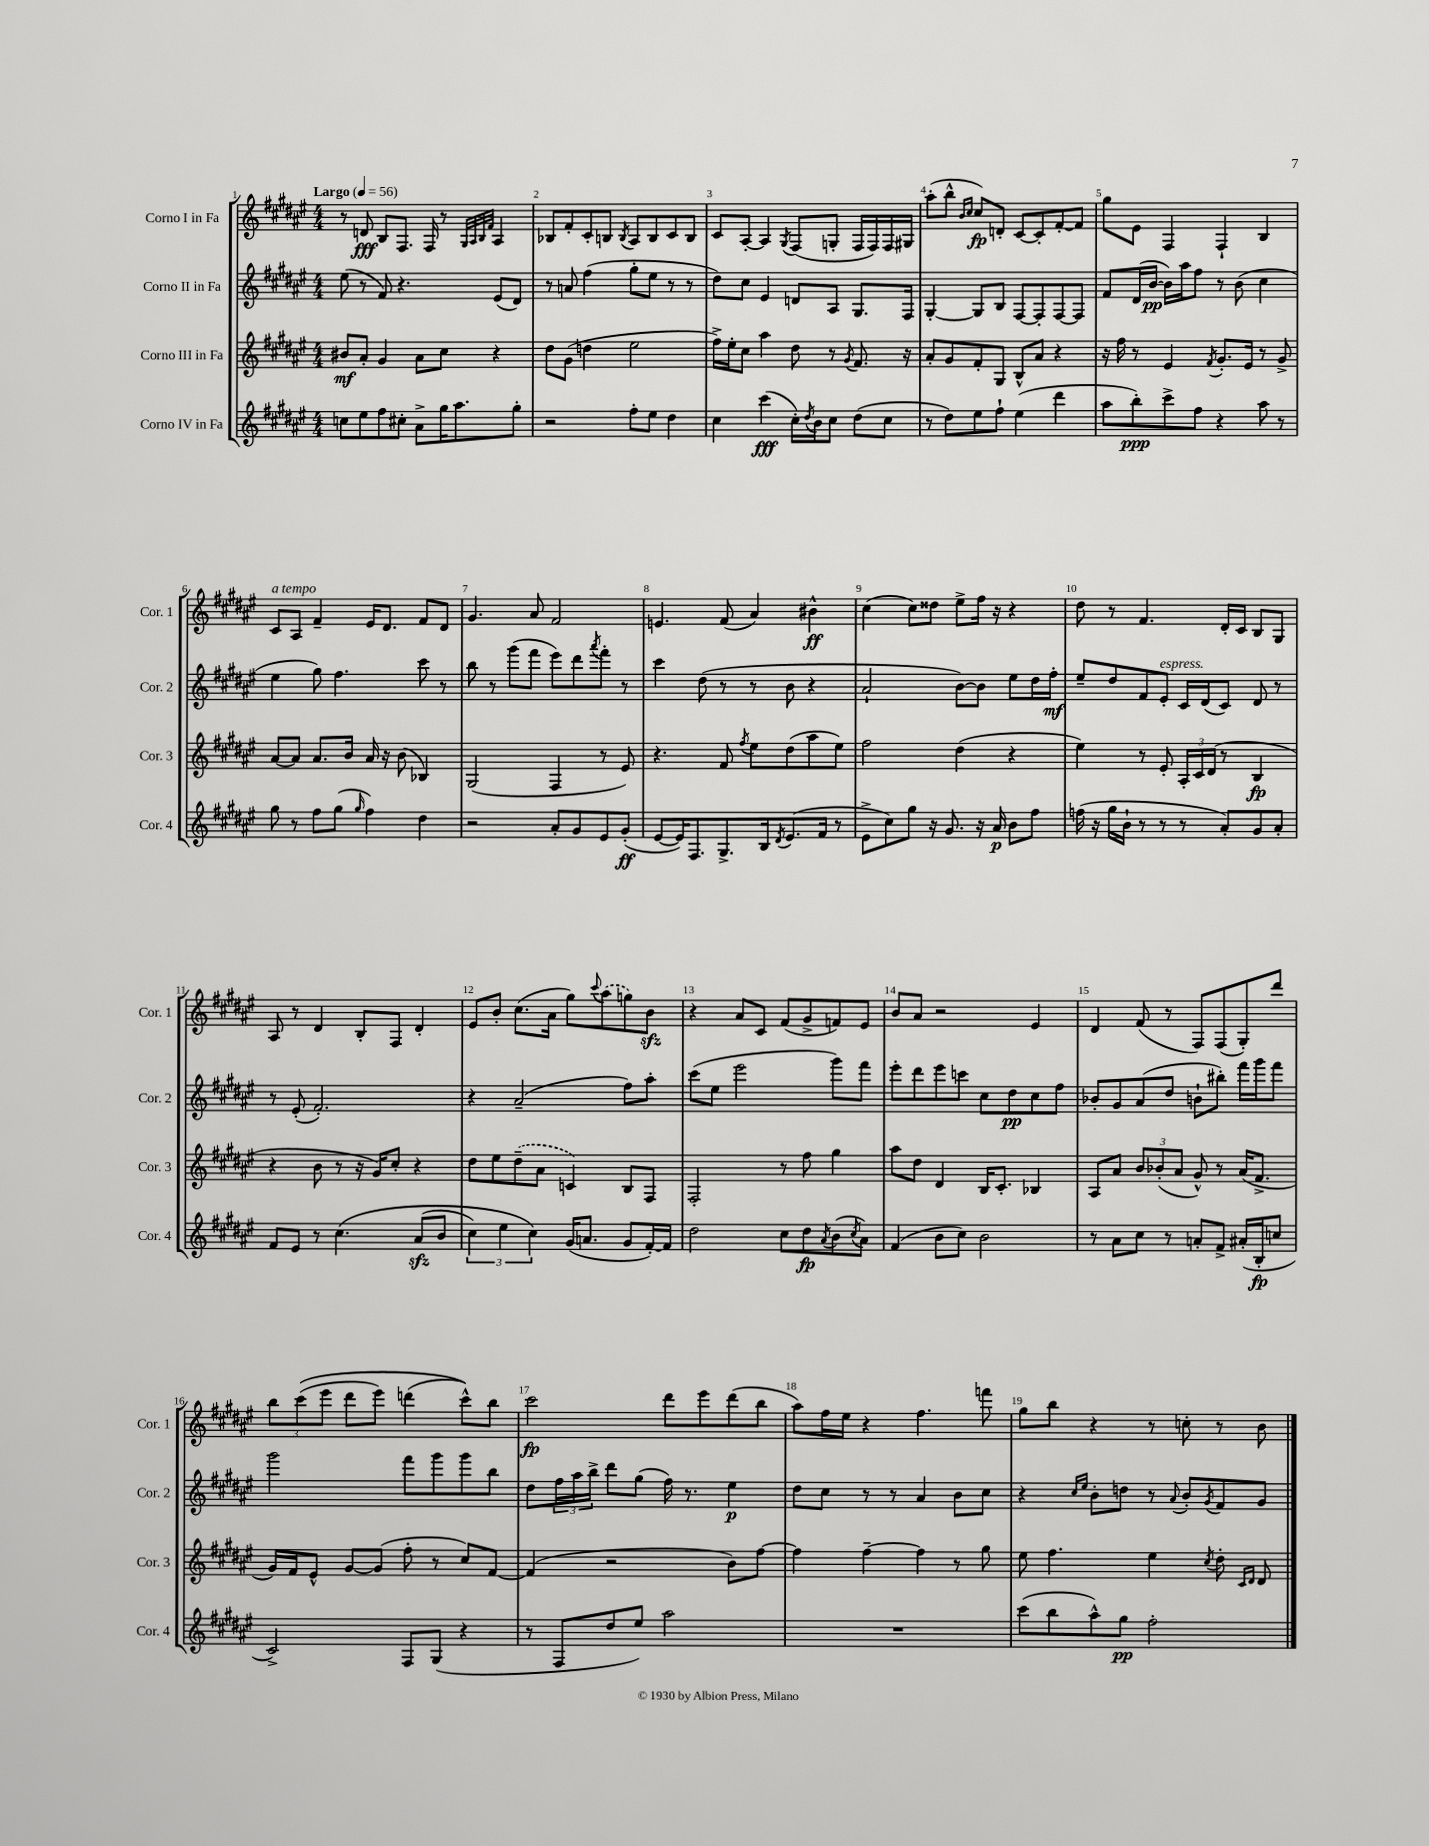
<<
\new StaffGroup <<
\new Staff = "s0" \with { instrumentName = "Corno I in Fa" shortInstrumentName = "Cor. 1" } {
    \clef treble \key fis \major \numericTimeSignature \time 4/4 \tempo "Largo" 4 = 56
    r8 d'8\fff b8 fis8. fis16 r8 \grace { gis32 ais32 b32 fis'32 } ais4 |
    bes8 fis'8-. cis'8-. b8 \acciaccatura { b8 } ais8 b8 cis'8 b8 |
    cis'8 ais8~-. ais4 \acciaccatura { gis8 } fis8( g8-. fis16 fis16) fis16 gis16 |
    ais''8-.( b''8-^ \grace { b'16 cis''16 } cis''8\fp) d'8-. cis'8~ cis'8-. fis'8~-. fis'8 |
    gis''8 eis'8 fis4 fis4-! b4 |
    cis'8^\markup { \italic "a tempo" } ais8 fis'4-- eis'16 dis'8. fis'8 dis'8 |
    gis'4. ais'8 fis'2 |
    e'4. fis'8( ais'4) bis'4-^\ff |
    cis''4( cis''8) disis''8 eis''8-> fis''16 r16 r4 |
    dis''8 r8 fis'4. dis'16-. cis'16 b8 gis8 |
    ais8 r8 dis'4 b8-. fis8 dis'4-. |
    eis'8 b'8-. cis''8.( ais'16 gis''8) \appoggiatura { cis'''8 } \once \slurDashed ais''8( g''8) b'8\sfz |
    r4 ais'8 cis'8 fis'8( gis'8-> f'8) eis'8 |
    b'8 ais'8 r2 eis'4 |
    dis'4 fis'8( r8 fis8) fis8( gis8-.) dis'''8 |
    \tuplet 3/2 { b''8 cis'''8(\( eis'''8 } dis'''8 eis'''8) d'''4( cis'''8-^)\) b''8 |
    cis'''2\fp dis'''8 eis'''8 dis'''8( b''8 |
    ais''8) fis''16 eis''16 r4 fis''4. f'''8 |
    gis''8 b''8 r4 r8 c''8-. r8 b'8 \bar "|." |
}
\new Staff = "s1" \with { instrumentName = "Corno II in Fa" shortInstrumentName = "Cor. 2" } {
    \clef treble \key fis \major \numericTimeSignature \time 4/4
    eis''8( r8 fis'8) r4. eis'8( dis'8) |
    r8 a'8 fis''4( gis''8-. eis''8 r8 r8 |
    dis''8) cis''8 eis'4 d'8 ais8 gis8. fis16 |
    gis4~-. gis8 b8 fis8~ fis8-. fis8~ fis8 |
    fis'8 dis'16( b'16~\pp b'16) ais''16 fis''8 r8 b'8( cis''4 |
    eis''4 gis''8) fis''4. cis'''8 r8 |
    b''8 r8 gis'''8( fis'''8 eis'''8) dis'''8 \acciaccatura { ais'''8 } fis'''8-. r8 |
    cis'''4 dis''8( r8 r8 b'8 r4 |
    ais'2-! b'8~) b'8 eis''8 dis''16 fis''16-.\mf |
    eis''8-- dis''8 fis'8 eis'8-.^\markup { \italic "espress." } cis'16 dis'16( cis'8) dis'8 r8 |
    r8 eis'8-.( fis'2.-.) |
    r4 ais'2--( fis''8) ais''8-. |
    cis'''8( eis''8 eis'''2 gis'''8) fis'''8 |
    eis'''8-. dis'''8 eis'''8 c'''8 cis''8 dis''8\pp cis''8 fis''8 |
    bes'8-. gis'8 ais'8( dis''8 b'8-! bis''8-.) fis'''16 gis'''16 fis'''8 |
    gis'''2 fis'''8 gis'''8 gis'''8 b''8 |
    dis''8 \tuplet 3/2 { fis''16 ais''16 b''16-> } dis'''8 gis''8( fis''16) r8. eis''4\p |
    dis''8 cis''8 r8 r8 ais'4 b'8 cis''8 |
    r4 \grace { cis''16 eis''16 } b'8-. d''8 r8 \appoggiatura { ais'8 } b'8-. \acciaccatura { gis'8 } fis'8 gis'8 \bar "|." |
}
\new Staff = "s2" \with { instrumentName = "Corno III in Fa" shortInstrumentName = "Cor. 3" } {
    \clef treble \key fis \major \numericTimeSignature \time 4/4
    bis'8\mf ais'8-. gis'4 ais'8 cis''8 r4 |
    dis''8 gis'8( d''4 eis''2 |
    fis''16->) eis''16-. cis''8 ais''4 dis''8 r8 \acciaccatura { gis'8 } fis'8. r16 |
    ais'8-. gis'8 fis'8-. gis8 b8-^ ais'8 r4 |
    r16 fis''16 r8 eis'4 \acciaccatura { fis'8 } gis'8.-. eis'16 r8 gis'8-> |
    ais'8~ ais'8 ais'8. b'16 ais'16 r16 b'8( bes4) |
    gis2( fis4 r8 eis'8) |
    r4. fis'8 \acciaccatura { fis''8 } eis''8 dis''8( ais''8 eis''8) |
    fis''2 dis''4( r4 |
    eis''4) r8 eis'8-. \tuplet 3/2 { ais16-. cis'16 dis'16( } r8 b4\fp |
    r4 b'8 r8 r16 gis'16) cis''8-. r4 |
    dis''8 eis''8 \once \slurDashed dis''8--( ais'8 c'4) b8 fis8 |
    fis2-. r8 fis''8 gis''4 |
    ais''8 dis''8 dis'4 b16 cis'8.-. bes4 |
    ais8 ais'8 \tuplet 3/2 { b'8 bes'8-.( ais'8 } gis'8-^) r8 ais'16( fis'8.-> |
    gis'16) fis'16 eis'8-^ gis'8~ gis'8( fis''8-. r8 cis''8) fis'8~ |
    fis'4( r2 b'8) fis''8~ |
    fis''4 fis''4~-- fis''4 r8 gis''8 |
    eis''8 fis''4. eis''4 \acciaccatura { cis''8 } dis''8-. \grace { cis'16 dis'16 } dis'8 \bar "|." |
}
\new Staff = "s3" \with { instrumentName = "Corno IV in Fa" shortInstrumentName = "Cor. 4" } {
    \clef treble \key fis \major \numericTimeSignature \time 4/4
    c''8 eis''8 fis''8 cis''8-. ais'8-> gis''16 ais''8. gis''8-. |
    r2 fis''8-. eis''8 dis''4 |
    cis''4 cis'''4\fff( cis''16-.) \acciaccatura { dis''8 } b'16 cis''8 dis''8( cis''8 |
    r8 dis''8) eis''8 fis''8-! eis''4( dis'''4 |
    ais''8 b''8-.\ppp) cis'''8-> fis''8 r4 ais''8 r8 |
    gis''8 r8 fis''8 gis''8( \grace { gis''16 } fis''4) dis''4 |
    r2 ais'8-. gis'8 eis'8 gis'8-.\ff( |
    eis'8~ eis'16) fis8. gis8.-> b16 \acciaccatura { dis'8 } eis'8.( fis'16 r8 |
    eis'8-> cis''8) gis''8 r16 gis'8. r16 ais'16\p b'8 fis''8 |
    f''16( r16 gis''16 b'16-! r8 r8 r8 ais'8-.) gis'8 ais'8-. |
    fis'8 eis'8 r8 cis''4.\( ais'8\sfz( b'8 |
    \tuplet 3/2 { cis''4) eis''4 cis''4\) } gis'16( a'8. gis'8 fis'16~-.) fis'16 |
    dis''2 cis''8 dis''8\fp \acciaccatura { ais'8 } b'8( \acciaccatura { cis''8 } ais'8) |
    fis'4( b'8 cis''8) b'2 |
    r8 ais'8 cis''8 r8 a'8-. fis'8-> ais'16-.( b16-.\fp c''8 |
    cis'2->) fis8 gis8( r4 |
    r8 fis8 dis''8 eis''8) ais''2 |
    R1 |
    cis'''8( b''8 ais''8-^) gis''8\pp fis''2-. \bar "|." |
}
>>
>>
\layout { \context { \Score \override BarNumber.break-visibility = ##(#f #t #t) barNumberVisibility = #all-bar-numbers-visible } }
